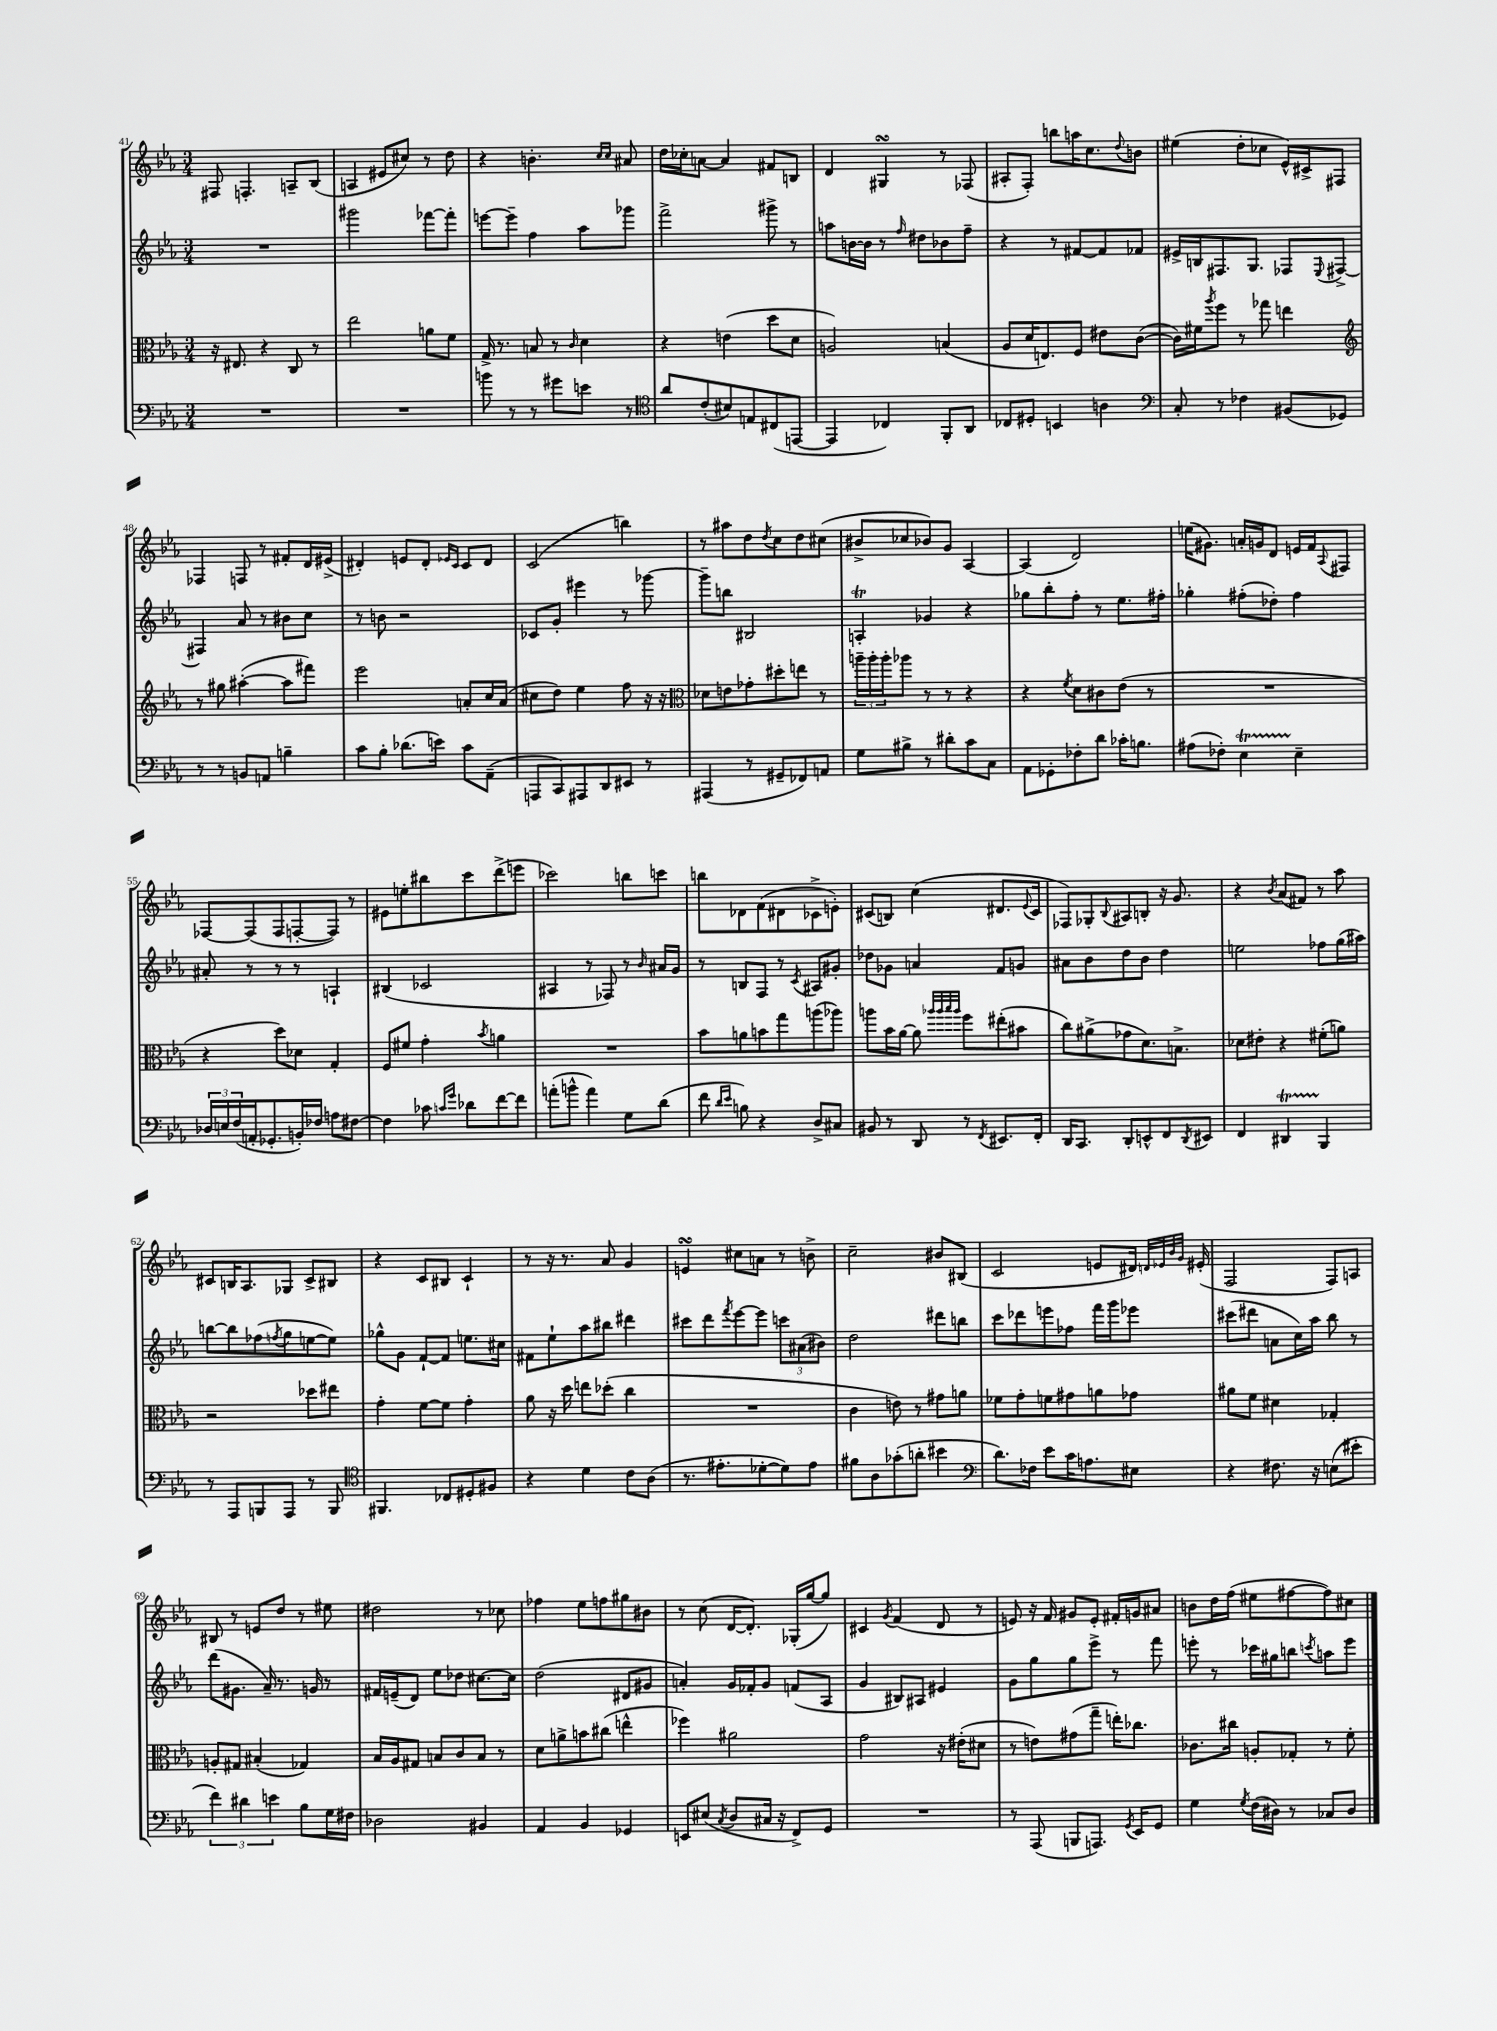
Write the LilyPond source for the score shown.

<<
\new StaffGroup <<
\new Staff = "s0" {
    \clef treble \key ees \major \numericTimeSignature \time 3/4
    fis8 f4.-. a8-- bes8( |
    a4 eis'8 cis''8) r8 d''8 |
    r4 b'4.-. \grace { c''16 c''16 } ais'8 |
    d''16 ces''16-. a'8~ a'4 fis'8 b8 |
    d'4 gis4\turn r8 fes8( |
    ais8-. f8-.) b''8 a''16 c''8. \appoggiatura { d''8 } b'8 |
    eis''4( d''8-. ces''8 ees'16-^) cis'16-> fis8 |
    fes4 f8 r8 fis'8-. d'16 eis'16->( |
    dis'4-.) e'8 dis'8-. \grace { ees'16 c'16 } c'8 dis'8 |
    c'2( b''4) |
    r8 ais''8 d''8 \acciaccatura { d''8 } c''8 d''8 cis''8( |
    bis'8-> ces''8 bes'8) g'8 aes4~ |
    aes4( d'2) |
    e''16( gis'8.) a'16-. g'16 d'8 e'16 f'16 \appoggiatura { aes8 } fis8 |
    fes8~ fes8( fes8 f8~-. f8) r8 |
    eis'8 e''8-. bis''8 c'''8 d'''8->( e'''8 |
    ces'''2) b''8 c'''8 |
    b''8 des'8 f'8( dis'8 ces'8-> e'8-.) |
    cis'8( b8) c''4( dis'8. \appoggiatura { ees'8 } cis'16 |
    fes8) ges8-. \appoggiatura { bes8 } ais8 b8-. r16 g'8. |
    r4 \acciaccatura { bes'8 } aes'8( fis'8) r8 aes''8 |
    cis'8 b16 aes8. ges8 cis'8-> bis8 |
    r4 c'8 bis8 c'4-! |
    r8 r16 r8. aes'8 g'4 |
    e'4\turn cis''8 a'8 r8 b'8-> |
    c''2-- bis'8 bis8( |
    c'2 e'8 dis'16) \grace { d'32 ees'32 bes'32 g'32 } eis'16-.( |
    f2 f8) a8 |
    bis8 r8 e'8 d''8 r8 eis''8 |
    dis''2 r8 ces''8 |
    fes''4 ees''8 f''8 gis''8 bis'8 |
    r8 c''8( d'16~ d'8.-.) ges16-.( g''16~ g''8) |
    cis'4 \acciaccatura { g'8 } f'4( d'8 r8 |
    e'8) r16 f'16 gis'8 e'8-. fis'16-. g'16 ais'8 |
    b'8 d''16 f''16( eis''8 fis''8~ fis''8) cis''8 \bar "|." |
}
\new Staff = "s1" {
    \clef treble \key ees \major \numericTimeSignature \time 3/4
    R2. |
    gis'''2 fes'''8~ fes'''8-. |
    e'''8~ e'''8-- f''4 aes''8 ges'''8 |
    f'''2-> gis'''8-> r8 |
    a''8 b'16~ b'16 r8 \grace { f''16 } dis''8 bes'8 f''8-- |
    r4 r8 fis'8~ fis'8 fes'8 |
    eis'16-> b16 fis8. g8. fes8 \appoggiatura { ees8 } fis8~-> |
    fis4 aes'8 r8 bis'8 c''8 |
    r8 b'8 r2 |
    ces'8 g'8-. eis'''4 r8 ges'''8~ |
    ges'''8-- b''8 bis2 |
    a4-.\trill ges'4 r4 |
    ges''8 bes''8-. f''8-. r8 ees''8. fis''16-. |
    ges''4-. fis''8-.( des''8-.) fis''4 |
    ais'8-. r8 r8 r8 a4-! |
    bis4( ces'2 |
    ais4 r8 fes8) r8 \grace { bes'16 } ais'16 g'16 |
    r8 b8 f8 r8 \acciaccatura { c'8 } ais8 gis'8-. |
    des''8 ges'8 a'4 f'8 g'8 |
    ais'8 bes'8 d''8 bes'8 d''4 |
    e''2 fes''8 g''16( ais''16) |
    b''8~ b''8 fes''8( \acciaccatura { f''8 } g''8 e''8~ e''8) |
    ges''8-^ g'8 f'8~-! f'8 e''8. cis''16 |
    fis'8 ees''8-! aes''8 bis''8 dis'''4 |
    cis'''8 d'''8 \acciaccatura { f'''8 } ees'''8~ ees'''8 \tuplet 3/2 { c'''8 ais'8( bis'8) } |
    d''2 dis'''8 b''8 |
    c'''8 des'''8 e'''8 fes''8 f'''16 g'''16 ees'''8 |
    cis'''8( dis'''8 a'8 c''16) aes''16 bes''8 r8 |
    d'''8( gis'8. aes'16--) r8. g'16 r8 |
    fis'16 e'16--( d'8) ees''8 des''8 cis''8.~ cis''16 |
    d''2( dis'8 gis'8 |
    a'4-.) g'16 fes'16-. g'8 f'8( aes8 |
    g'4 bis8) ais8 eis'4 |
    g'8 g''8 g''8 ees'''8-> r8 f'''8 |
    e'''8-. r8 ces'''16 gis''16 b''8 \acciaccatura { c'''8 } a''8 e'''8 \bar "|." |
}
\new Staff = "s2" {
    \clef alto \key ees \major \numericTimeSignature \time 3/4
    r16 eis8. r4 c8 r8 |
    ees''2 a'8 f'8 |
    g16-> r8. b8 r8 \grace { c'16 } d'4 |
    r4 e'4( d''8 d'8 |
    a2) b4( |
    aes8 d'16 e8.) f8 eis'8 c'8~( |
    c'16) fis'16 \acciaccatura { aes''8 } f''8 r8 ges''8 e''4 |
    \clef treble r8 gis''8 ais''4~-.( ais''8 fis'''8) |
    ees'''2 a'8-. c''16 a'16( |
    cis''8 d''8) ees''4 f''8 r16 r16 |
    \clef alto des'8 e'8 ges'8-. dis''8-. e''8 r8 |
    \tuplet 3/2 { a''16-- a''16-. a''16-. } aes''8 r8 r8 r4 |
    r4 \acciaccatura { f'8 } d'8 cis'8 ees'8( r8 |
    R2. |
    r4 d''8) des'8 g4-. |
    f8 fis'8 g'4-. \acciaccatura { bes'8 } a'4 |
    R2. |
    bes'8 a'8 b'8 g''8 a''8( aes''8) |
    a''8 bes'16 aes'16~ aes'8 \grace { aes''32 aes''32 bes''32 aes''32 } f''8 eis''8-.( bis'8 |
    c''8) ais'8->( ges'8 d'8.) b8.-> |
    des'8 eis'8-. r4 fis'8-.( a'8) |
    r2 des''8 eis''8 |
    g'4-. f'8~ f'8 g'4-. |
    aes'8 r16 d''16 e''8 des''8-.( c''4 |
    R2. |
    c'4 e'8) r8 gis'8 a'8 |
    fes'8 g'8-. f'8 gis'8 a'8 ges'8 |
    ais'8 f'8 dis'4 ges4-. |
    a8-. gis8 bis4-.( ges4) |
    bes16 aes16 gis8 b8 c'8 b8 r8 |
    d'8 a'8-> b'8 cis''8( e''4-^ |
    fes''4) ais'2 |
    g'2 r16 eis'16-.( dis'8 |
    r8 e'8) gis'8( g''8-- e''16-.) ces''8. |
    ces'8. cis''16 a8-. ges8-. r8 f'8-. \bar "|." |
}
\new Staff = "s3" {
    \clef bass \key ees \major \numericTimeSignature \time 3/4
    R2. |
    R2. |
    b'8 r8 r8 gis'8 e'8 r8 |
    \clef tenor aes'8 c'8-.( bis8) e8 cis8( e,8~ |
    e,4 ces4) f,8-. aes,8 |
    ces8 dis8-. b,4 a4 |
    \clef bass c8-. r8 fes4 bis,8( ges,8) |
    r8 r8 b,8 a,8 b4-- |
    c'8 bes8-. des'8.( e'16) c'8 aes,8--( |
    a,,8 c,8) ais,,8 d,8 eis,8 r8 |
    ais,,4( r8 gis,8-- fes,8) a,8 |
    g8 bis8-> r8 dis'8-. c'8 c8 |
    aes,8 ges,8-. fes8-. d'8 ces'16-. b8. |
    ais8( fes8-.) ees4\startTrillSpan ees4--\stopTrillSpan |
    \tuplet 3/2 { des16 e16 f16( } a,16-. ges,8.-. b,16-.) fes16 a8 fis8~ |
    fis4 ces'8 \grace { c'16 g'16 } des'8 f'8~ f'8 |
    a'8-.( b'8-^ a'4) g8 d'8( |
    f'8 \grace { d'16 ees'16 } b8) r4 d8-> cis8 |
    bis,8 r8 d,8 r8 \acciaccatura { f,8 } eis,8. f,16-. |
    d,16 c,8. d,8-. e,8-^ f,8 \acciaccatura { d,8 } eis,8 |
    f,4 dis,4\startTrillSpan bes,,4\stopTrillSpan |
    r8 aes,,8 b,,8 aes,,8 r8 b,,8 |
    \clef tenor fis,4. ces8 dis8-. fis8 |
    r4 d'4 c'8 aes8( |
    r8. eis'8.-. des'8~-. des'8) eis'8 |
    fis'8 aes8 ges'8-.( a'8-. bis'4 |
    \clef bass d'8.) fes16 ees'8 c'16 a8. eis8 |
    r4 fis8. r16 e8( eis'8-. |
    \tuplet 3/2 { f'4) dis'4 e'4 } bes8 g16 fis16 |
    des2 bis,4 |
    aes,4 bes,4 ges,4 |
    e,8 eis8( \acciaccatura { c8 } d8 cis16 r16 f,8->) g,8 |
    R2. |
    r8 aes,,8( b,,8 a,,8.) \acciaccatura { g,8 } ees,16 g,8 |
    g4 \acciaccatura { g8 } f16( dis16) r8 ces8 dis8 \bar "|." |
}
>>
>>
\layout { \context { \Score currentBarNumber = #41 } }
